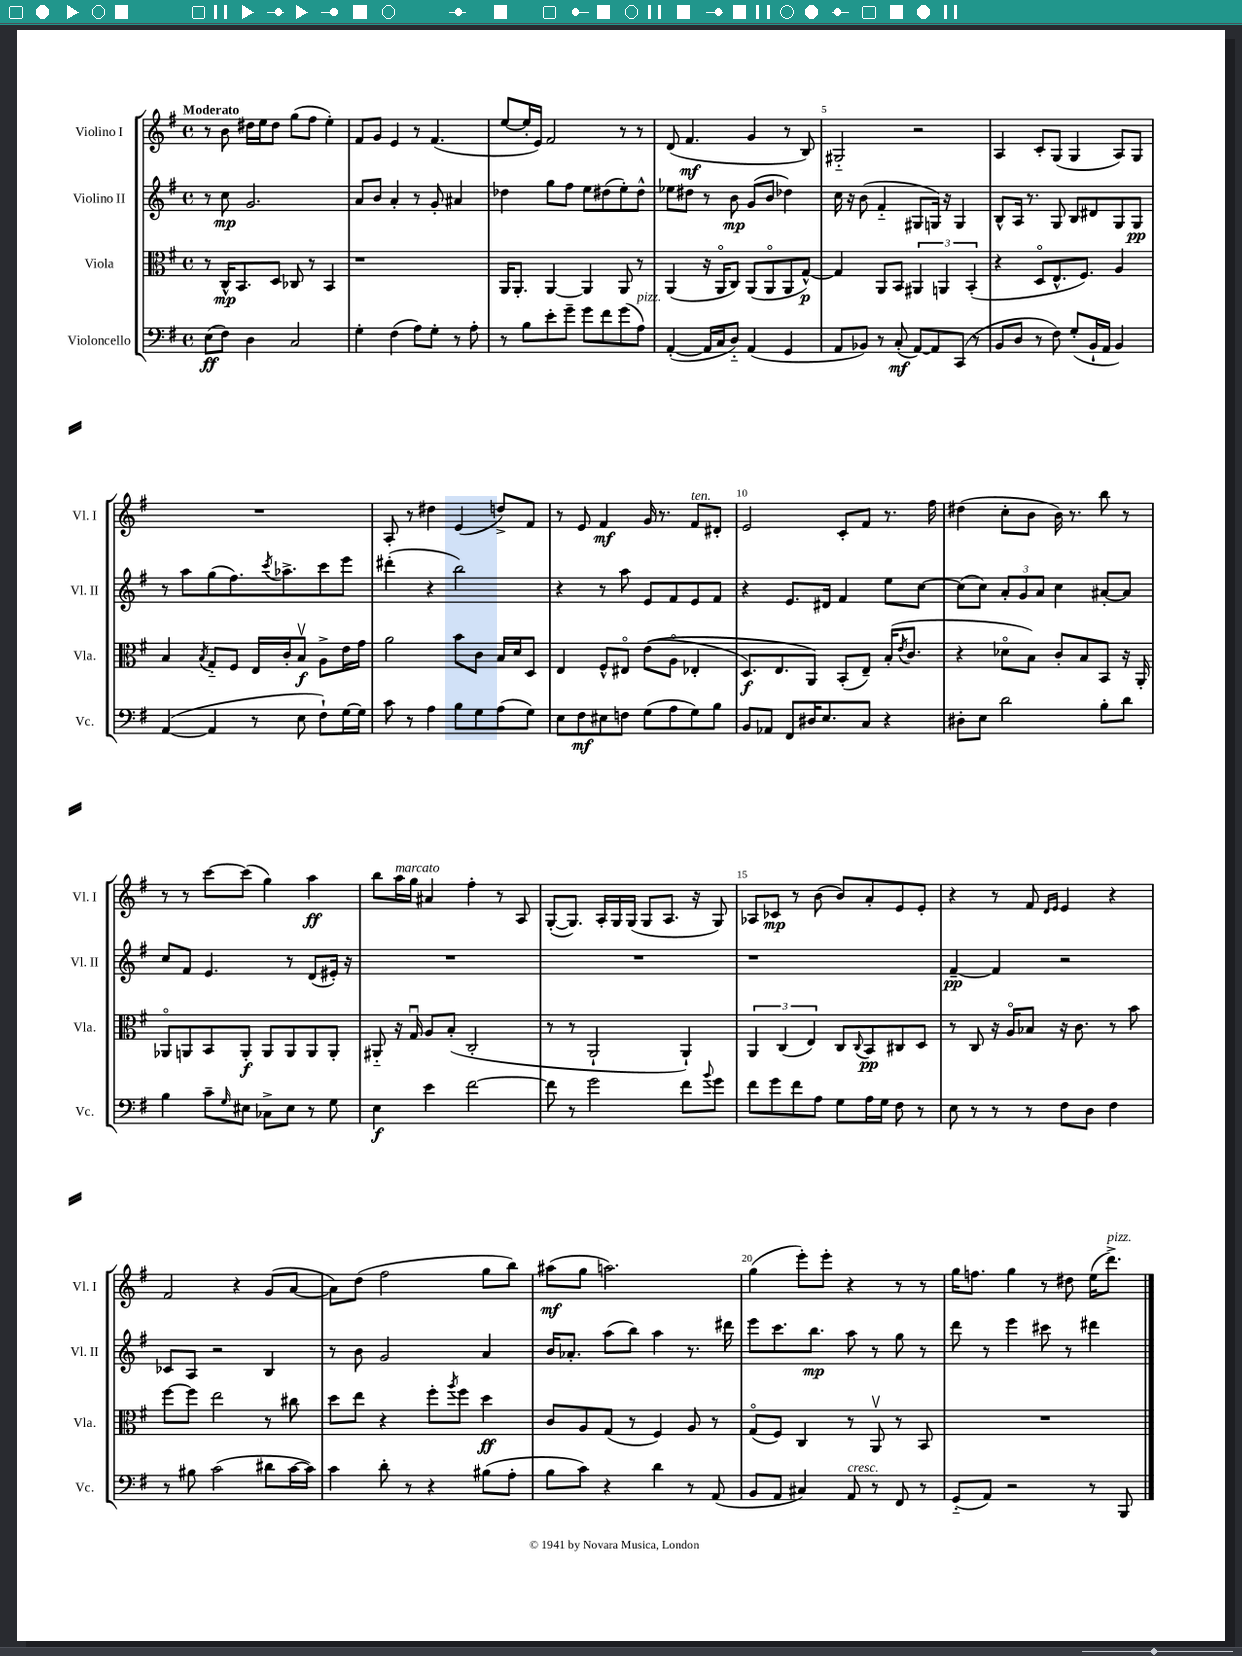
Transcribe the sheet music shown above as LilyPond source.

<<
\new StaffGroup <<
\new Staff = "s0" \with { instrumentName = "Violino I" shortInstrumentName = "Vl. I" } {
    \clef treble \key g \major \defaultTimeSignature \time 4/4 \tempo "Moderato"
    r8 b'8 dis''16 e''16 dis''8 g''8( fis''8 e''4-.) |
    fis'8 g'8 e'4 r8 fis'4.( |
    e''8~ e''16-. e'16) fis'2 r8 r8 |
    d'8( fis'4.\mf g'4 r8 b8) |
    gis2-_ r2 |
    a4 c'8-. g8( g4 a8) g8 |
    R1 |
    a8-. r8 dis''4 e'4( d''8->) fis'8 |
    r8 e'8 fis'4\mf g'16 r8. fis'8^\markup { \italic "ten." } dis'8-. |
    e'2 c'8-. fis'8 r8. fis''16 |
    dis''4( c''8-. b'8 b'16) r8. b''8 r8 |
    r8 r8 c'''8~ c'''8( g''4) a''4\ff |
    b''8 a''16^\markup { \italic "marcato" } g''16 ais'4 fis''4-. r8 a8 |
    g8~-.( g8.) a16-. g16 g16( g8 a8. r16 g8) |
    aes8 ces'8\mp r8 b'8( b'8) a'8-. e'8 e'8-. |
    r4 r8 fis'8 \grace { d'16 e'16 } e'4 r4 |
    fis'2 r4 g'8( a'8~ |
    a'8) d''8( fis''2 g''8 b''8) |
    ais''8\mf( g''8 a''2.) |
    g''4( e'''8-.) e'''8-. r4 r8 r8 |
    g''16 f''8. g''4 r8 dis''8 e''16( d'''8.->^\markup { \italic "pizz." }) \bar "|." |
}
\new Staff = "s1" \with { instrumentName = "Violino II" shortInstrumentName = "Vl. II" } {
    \clef treble \key g \major \defaultTimeSignature \time 4/4
    r8 c''8\mp g'2. |
    a'8 b'8 a'4-. r8 g'8-. ais'4 |
    des''4 g''8 fis''8 e''8 dis''8( e''8-.) dis''8-^ |
    ees''8 dis''8 r8 b'8\mp g'8( b'8 des''4) |
    c''16 r16 b'8( fis'4-_ gis8 g16) r16 g4 |
    b8-^ a16 r8. g8 b8 dis'8 g8 g8\pp |
    r8 a''8 g''8( fis''8.) \acciaccatura { c'''8 } aes''8.-> c'''8 e'''8 |
    dis'''4-.( r4 b''2) |
    r4 r8 a''8 e'8 fis'8 e'8 fis'8 |
    r4 e'8. dis'16 fis'4 e''8 c''8~ |
    c''8( c''8) \tuplet 3/2 { a'8-. g'8 a'8 } c''4 ais'8~-. ais'8 |
    c''8 fis'8 e'4. r8 d'8( eis'16-.) r16 |
    R1 |
    R1 |
    r1 |
    fis'4~--\pp fis'4 r2 |
    ces'8 a8 r2 b4 |
    r8 b'8 g'2 a'4 |
    b'16 aes'8.-. a''8( b''8) a''4 r8. dis'''16 |
    e'''8 c'''8. b''8.\mp a''8 r8 g''8 r8 |
    d'''8 r8 e'''4 cis'''8 r8 dis'''4 \bar "|." |
}
\new Staff = "s2" \with { instrumentName = "Viola" shortInstrumentName = "Vla." } {
    \clef alto \key g \major \defaultTimeSignature \time 4/4
    r8 c16-^\mp b,8. d8 ces8 r8 b,4 |
    r1 |
    a,16 a,8.-. a,4~ a,4 a,8 r8 |
    a,4( r16 a,16\flageolet c8) a,8( a,8\flageolet a,8 g8~-^\p) |
    g4 a,8 b,8 \tuplet 3/2 { ais,4 a,4 b,4-.( } |
    r4 d8\flageolet e8.-^ fis8.) a4 |
    b4 \acciaccatura { b8 } g8-_ fis8 e16 c'16-. b8\upbow\f a8-> e'16 g'16 |
    a'2 b'8 c'8 b16 d'16 d8 |
    e4 fis8-^ eis8\flageolet e'8(\( a8\flageolet ees4-. |
    d8.\f) e8. a,8\) b,8-.( e8--) b16-.( \acciaccatura { e'8 } c'8. |
    r4 des'8\flageolet b8) c'8-. b8 b,8 r16 a,16-. |
    aes,8\flageolet a,8 b,8 a,8-.\f a,8 a,8 a,8 a,8-. |
    ais,8-_ r16 g16\downbow a8 b8-.( c2-. |
    r8 r8 a,2-! a,4-!) |
    \tuplet 3/2 { a,4 c4( e4) } c8 \appoggiatura { c8 } b,8\pp cis8 d8 |
    r8 c8 r16 a16\flageolet bes8 r16 c'8. r8 b'8 |
    fis''8~ fis''8 e''2 r8 cis''8 |
    d''8 e''8 r4 fis''8-. \acciaccatura { a''8 } fis''8 d''4\ff |
    c'8 a8 g8( r8 fis4) a8 r8 |
    g8\flageolet( fis8) c4 r8 a,8\upbow r8 b,8 |
    R1 \bar "|." |
}
\new Staff = "s3" \with { instrumentName = "Violoncello" shortInstrumentName = "Vc." } {
    \clef bass \key g \major \defaultTimeSignature \time 4/4
    e8\ff( fis8) d4 c2 |
    g4-. fis4( a8) g8-. r8 a8-. |
    r8 b8 e'8-. g'8-- g'8 fis'8 g'8( a8^\markup { \italic "pizz." }) |
    a,4~-.( a,16 c16 d8-_) a,4( g,4 |
    a,8 bes,8) r8 c8-.\mf( a,8~) a,8 c,8( r8 |
    b,8 d8 r8 fis8) g8-.( b,16-! a,16 b,4) |
    a,4~( a,4 r8 e8 fis8-!) g16~ g16 |
    c'8 r8 a4 b8 g8 a8( g8) |
    e8 fis8\mf eis8 f8 g8( a8 g8) b8 |
    b,8 aes,8 fis,8 dis16 e8. c8 r4 |
    dis8-. e8 d'2 b8-. d'8 |
    b4 c'8-- \grace { g16 } eis8 ces8-> eis8 r8 g8 |
    e4\f e'4 fis'2~ |
    fis'8 r8 g'2 fis'8 \appoggiatura { b'8 } g'8 |
    fis'8 g'8 fis'8 a8 g8 a16 g16 fis8 r8 |
    e8 r8 r8 r8 fis8 d8 fis4 |
    r8 bis8 c'2( dis'8 c'16~ c'16) |
    c'4 d'8-. r8 r4 bis8( a8-. |
    b8 c'8) r4 d'4 r8 a,8( |
    b,8 a,8 cis4) a,8^\markup { \italic "cresc." } r8 fis,8 r8 |
    g,8-_( a,8) r2 r8 b,,8 \bar "|." |
}
>>
>>
\layout { \context { \Score \override BarNumber.break-visibility = ##(#f #t #t) barNumberVisibility = #(every-nth-bar-number-visible 5) } }
